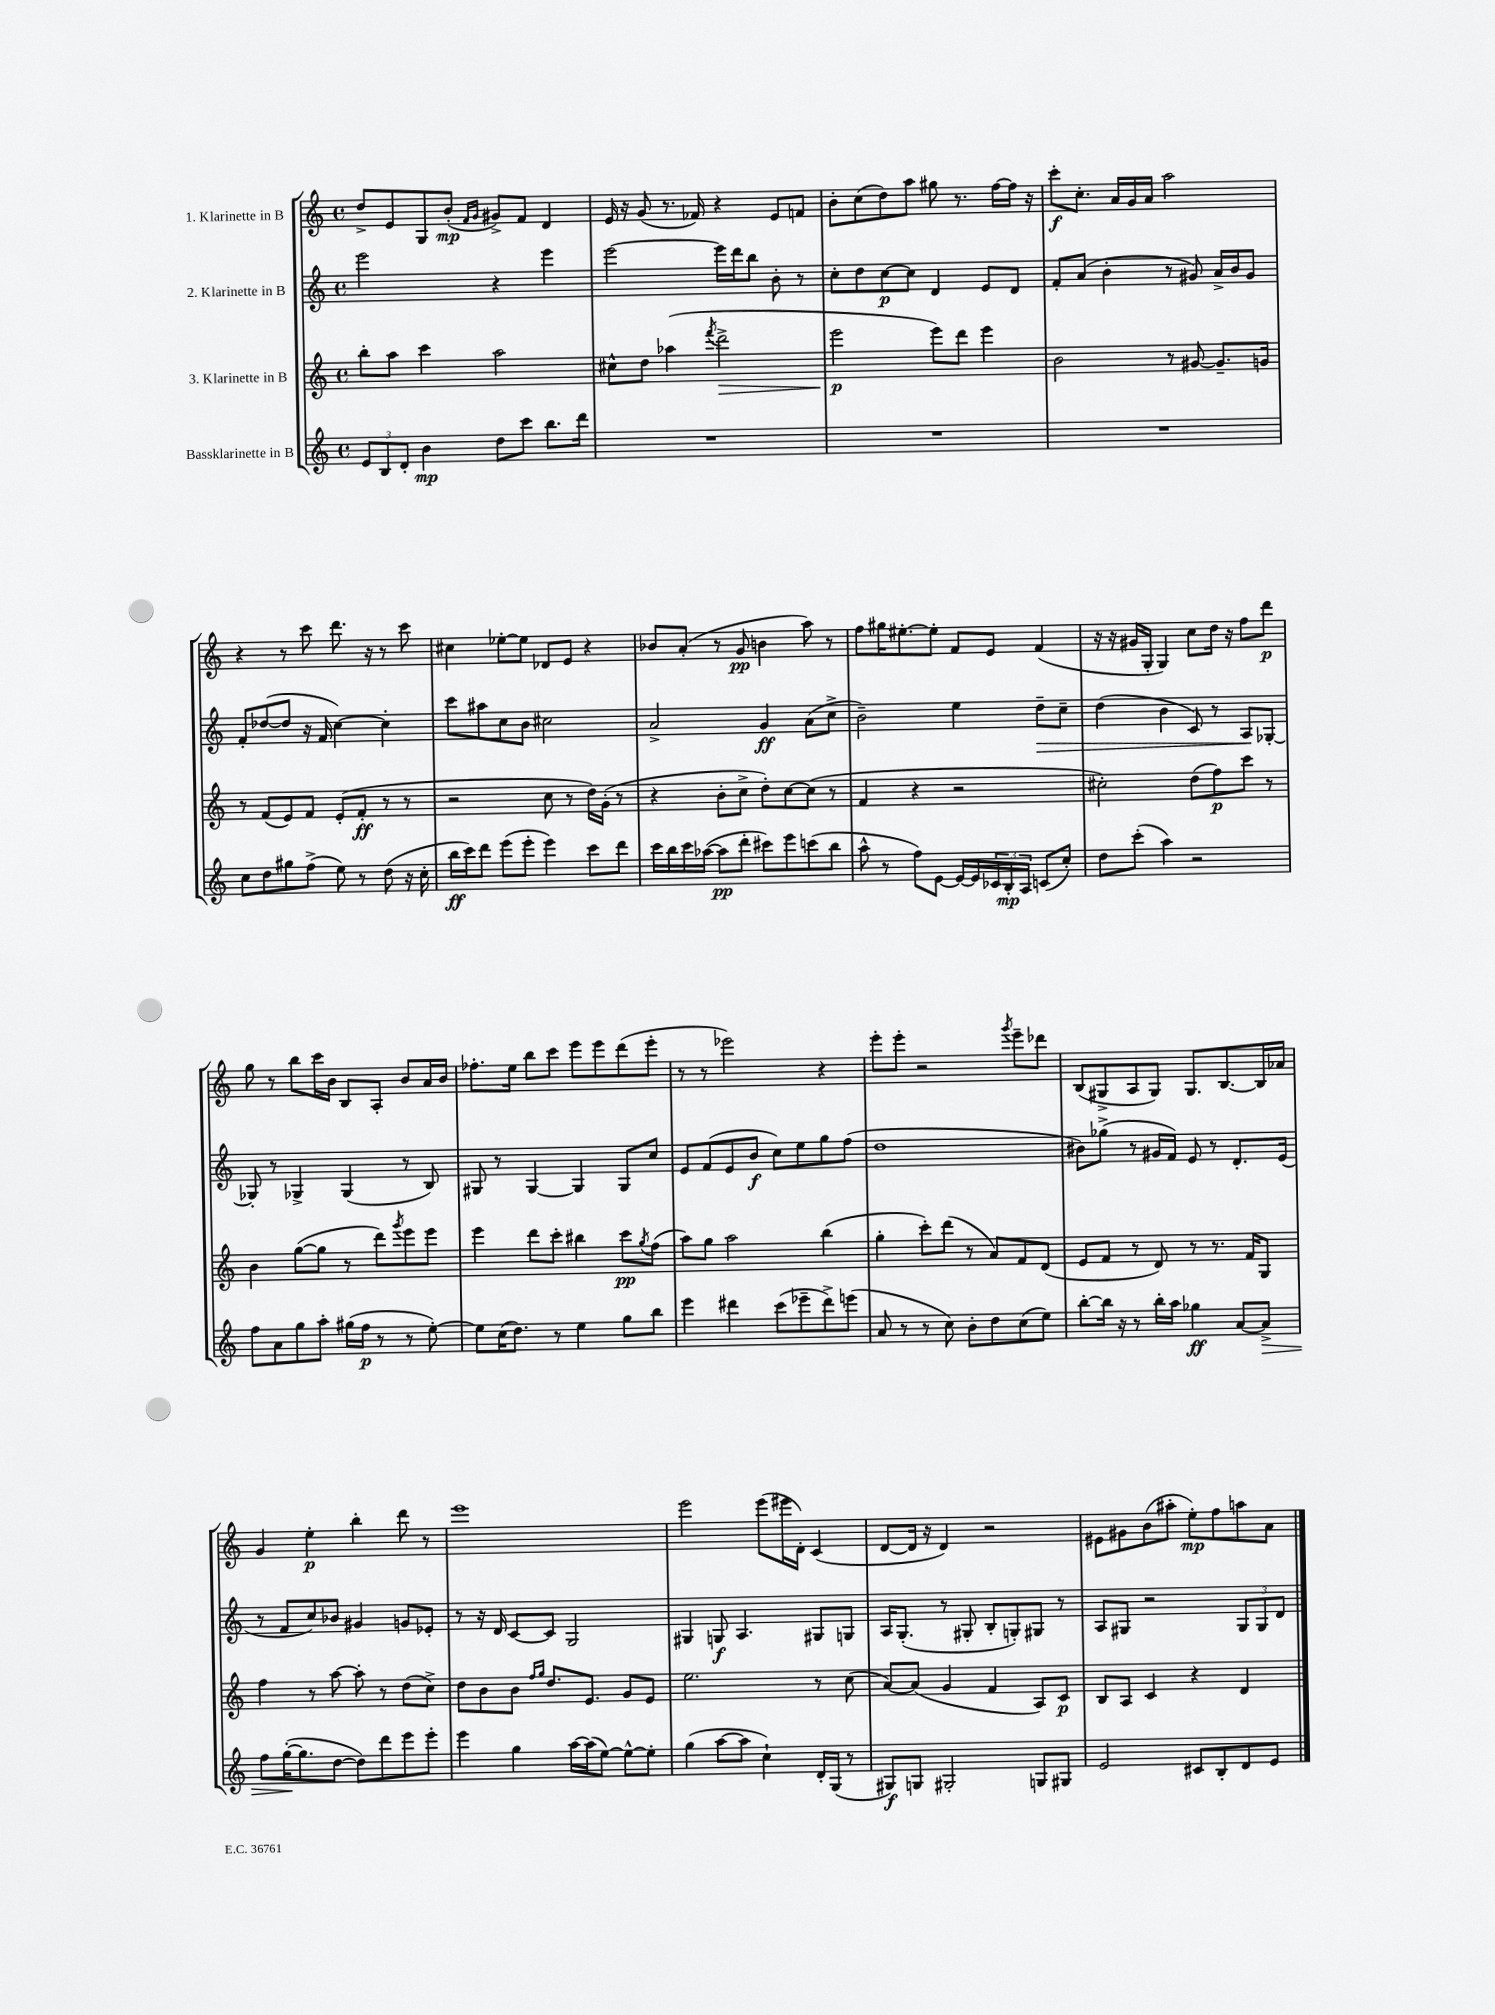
<<
\new StaffGroup <<
\new Staff = "s0" \with { instrumentName = "1. Klarinette in B" } {
    \clef treble \key c \major \defaultTimeSignature \time 4/4
    d''8-> e'8 g8 b'8-.\mp( \grace { f'16 g'16 } gis'8->) f'8 d'4 |
    e'16 r16 g'8( r8. fes'16) r4 e'8 f'8 |
    b'8-. c''8( d''8) a''8 gis''8 r8. f''16~ f''16 r16 |
    c'''8-.\f c''8.-. a'16 g'16 a'16 a''2 |
    r4 r8 c'''8 d'''8. r16 r8 c'''8 |
    cis''4 ees''8~-. ees''8 des'8 e'8 r4 |
    bes'8 a'8-.( r8 g'8\pp b'4 a''8) r8 |
    f''8 gis''16 eis''8.~-. eis''8-. f'8 e'8 f'4( |
    r16 r16 gis'16 g16-. g4) c''8 d''16 r16 f''8 d'''8\p |
    g''8 r8 b''8 c'''16 b'16 b8 a8-. b'8 a'16 b'16 |
    fes''8.-. e''16 b''8 c'''8 e'''8 e'''8 d'''8( e'''8-. |
    r8 r8 ees'''2) r4 |
    e'''8-. e'''8-. r2 \acciaccatura { g'''8 } e'''8-- des'''8 |
    b8( gis8-> a8 gis8) gis8. b8.~ b16 aes'16 |
    g'4 e''4-.\p b''4-. d'''8 r8 |
    e'''1 |
    e'''2 e'''8( eis'''16 d'16-.) c'4( |
    d'8~ d'16 r16 d'4) r2 |
    eis'8 gis'8 b'8( ais''8-. e''8-.\mp) f''8 a''8 a'8 \bar "|." |
}
\new Staff = "s1" \with { instrumentName = "2. Klarinette in B" } {
    \clef treble \key c \major \defaultTimeSignature \time 4/4
    e'''2 r4 e'''4 |
    e'''2~ e'''16 d'''16 b''8 b'8-. r8 |
    c''8-. d''8 c''8~\p c''8 d'4 e'8 d'8 |
    f'8-. a'8( b'4-. r8 gis'8) a'16-> b'16 gis'8 |
    f'8-. des''8~( des''8 r16 f'16 c''4~) c''4-. |
    c'''8 ais''8 c''8 b'8 cis''2 |
    a'2-> g'4\ff a'8( c''8-> |
    b'2--) e''4 d''8--\> c''8-- |
    d''4( b'4 c'8) r8 a8\! ges8~-. |
    ges8-. r8 ges4-> ges4( r8 b8) |
    gis8 r8 gis4~ gis4 gis8 c''8 |
    e'8 f'8( e'8 b'8\f c''8) e''8 g''8 f''8( |
    d''1 |
    bis'8) ges''8->( r8 gis'16 f'16) e'8 r8 d'8.-. e'16( |
    r8 f'8 c''8) bes'8 gis'4 g'8 ees'8-. |
    r8 r16 d'16 c'8~ c'8 g2 |
    gis4 g8\f a4. gis8 g8 |
    a16 g8.-.( r8 gis8-. b8-. g8-.) gis8 r8 |
    a8 gis8 r2 \tuplet 3/2 { gis8 gis8 d'8 } \bar "|." |
}
\new Staff = "s2" \with { instrumentName = "3. Klarinette in B" } {
    \clef treble \key c \major \defaultTimeSignature \time 4/4
    b''8-. a''8 c'''4 a''2 |
    cis''8-^ d''8 aes''4( \acciaccatura { f'''8 } d'''2->\> |
    e'''2\p\! e'''8) d'''8 e'''4 |
    b'2 r8 gis'8~ gis'8.-- g'16 |
    r8 f'8( e'8) f'8 e'8-.( f'8-.\ff r8 r8 |
    r2 c''8 r8 d''16) g'16-.( r8 |
    r4 b'8-. c''8-> d''8-.) c''8~ c''8( r8 |
    f'4 r4 r2 |
    cis''2-.) d''8( f''8\p) c'''8 r8 |
    b'4 g''8~( g''8 r8 d'''8) \acciaccatura { g'''8 } e'''8 e'''8 |
    e'''4 d'''8 c'''8-. bis''4 c'''8\pp \acciaccatura { g''8 } f''8( |
    a''8) g''8 a''2 b''4( |
    g''4-. c'''8-.) d'''8( r8 a'8) f'8 d'8( |
    e'8 f'8 r8 d'8) r8 r8. f'16 g8 |
    f''4 r8 a''8~ a''8-. r8 d''8( c''8->) |
    d''8 b'8 b'8 \grace { f''16 g''16 } d''8. e'8. g'8 e'8 |
    e''2. r8 c''8( |
    a'8~) a'8( g'4 f'4 a8) c'8\p |
    b8 a8 c'4 r4 d'4 \bar "|." |
}
\new Staff = "s3" \with { instrumentName = "Bassklarinette in B" } {
    \clef treble \key c \major \defaultTimeSignature \time 4/4
    \tuplet 3/2 { e'8 b8 d'8-. } b'4\mp d''8 c'''8 b''8. d'''16 |
    R1 |
    R1 |
    R1 |
    c''8 d''8 gis''8 f''8->( e''8) r8 d''8( r16 c''16-. |
    b''16\ff c'''16) d'''8 e'''8( e'''8-. e'''4) c'''8 d'''8 |
    c'''16 b''16 c'''16 aes''16~( aes''8\pp d'''8-. cis'''8) e'''8 c'''8( b''8 |
    a''8-^ r8 f''8) e'8~ e'16~ e'16 \tuplet 3/2 { ces'16 b16-.\mp a16 } c'8( c''8-.) |
    d''8 c'''8-.( a''4) r2 |
    f''8 a'8 g''8 a''8-. gis''16( f''16\p r8 r8 e''8~-.) |
    e''8 c''16( d''8.) r8 e''4 g''8 b''8 |
    e'''4 dis'''4 c'''8( ees'''8-- dis'''8->) e'''8( |
    a'8 r8 r8 c''8) b'8-. d''8 c''8( e''8) |
    b''8~-. b''16 r16 r8 b''16-. a''16 ges''4\ff a'8~ a'8->\> |
    f''8 g''16~-.\!( g''8. d''8~ d''8) d'''8 e'''8 e'''8-. |
    e'''4 g''4 a''16~ a''16( e''8~) e''8~-^ e''8-. |
    g''4( a''8~ a''8 c''4-!) d'16-. g16( r8 |
    gis8\f) g8 gis2-. g8 gis8 |
    e'2 cis'8 b8-. d'8 e'8 \bar "|." |
}
>>
>>
\layout { \context { \Score \remove "Bar_number_engraver" } }
